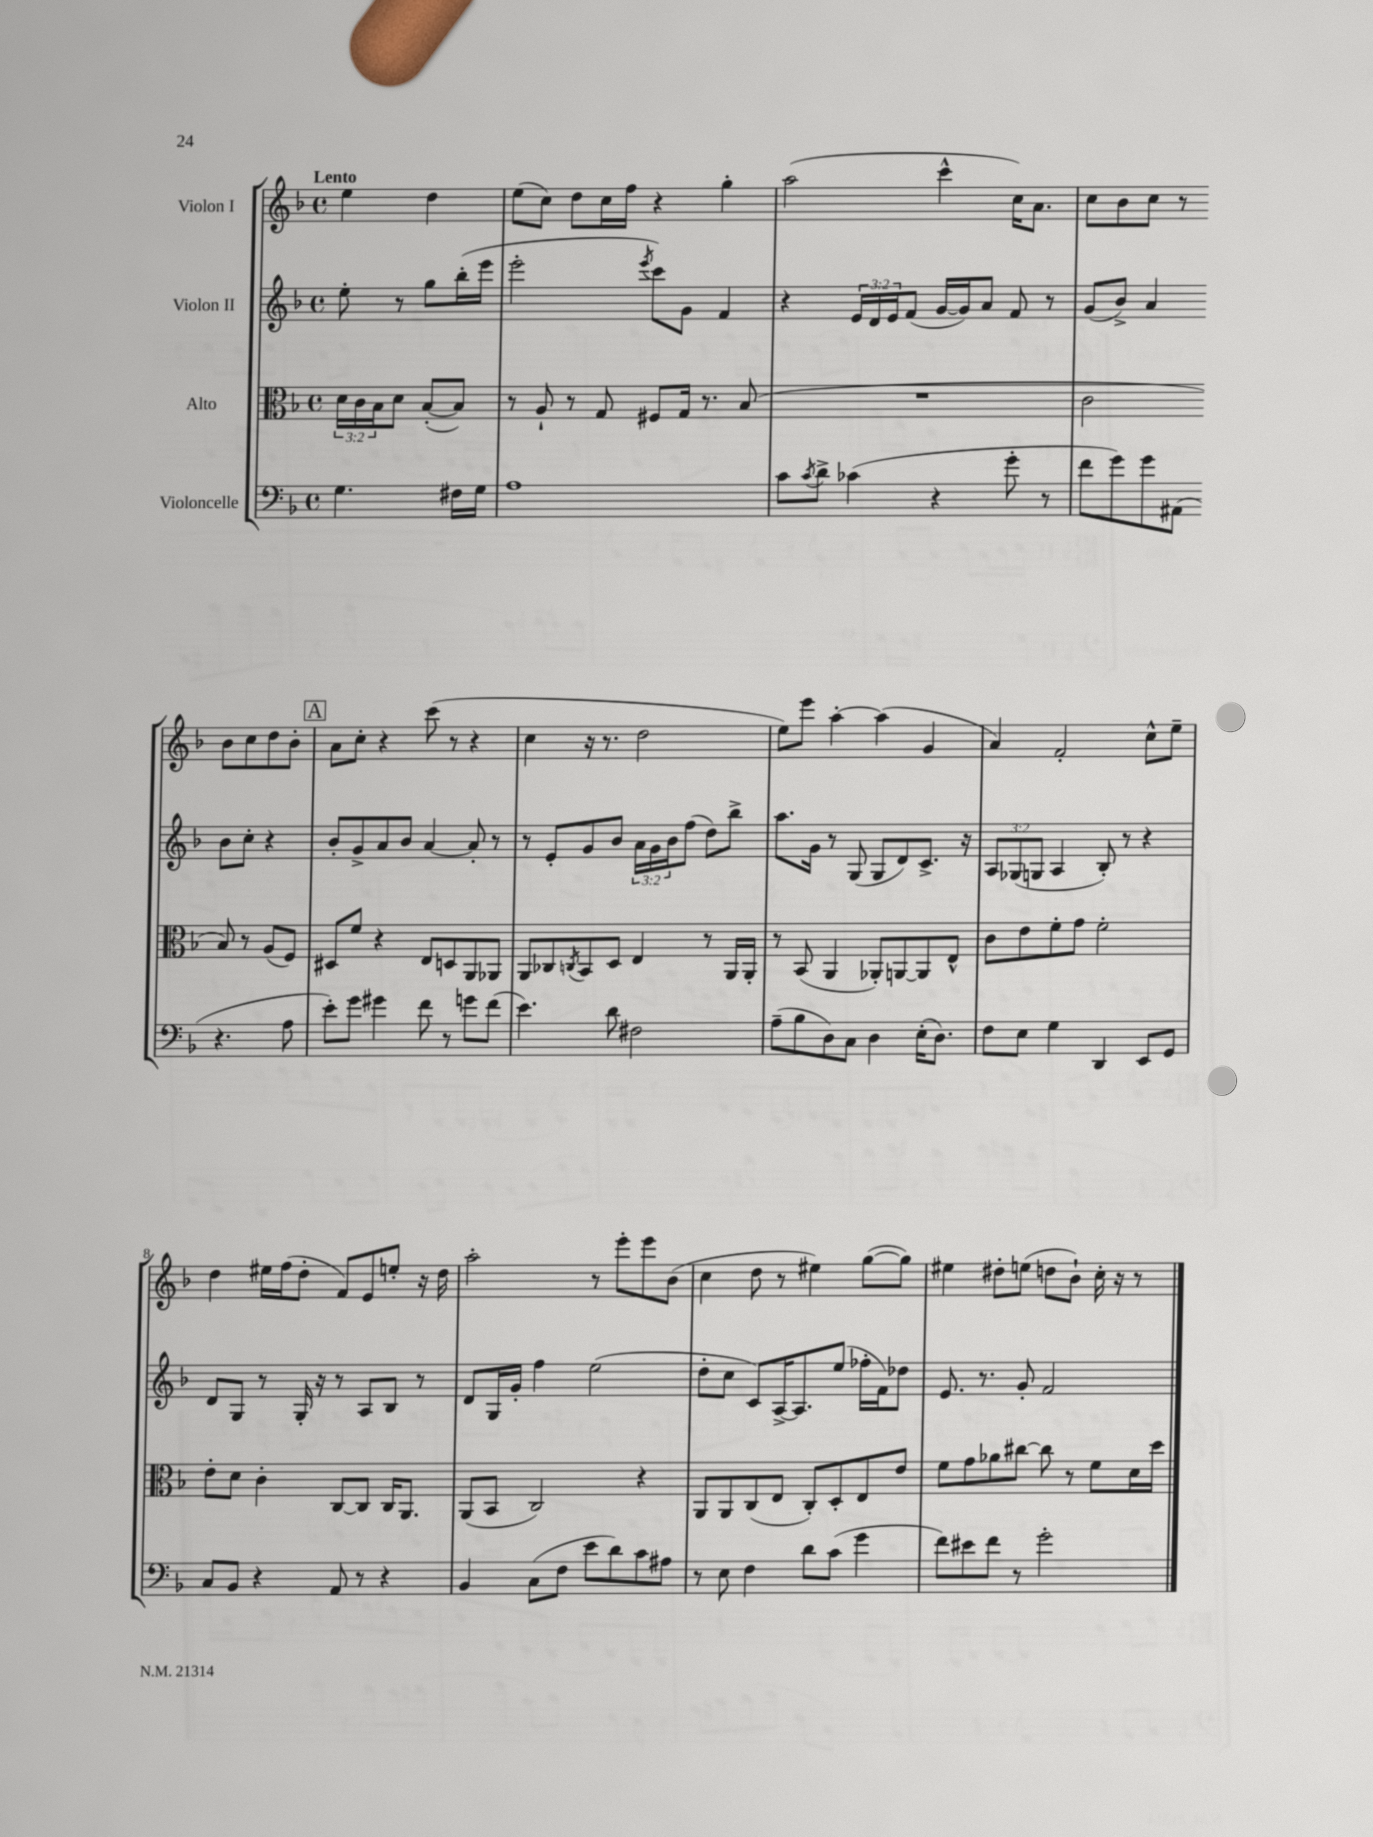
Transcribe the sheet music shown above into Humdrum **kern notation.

**kern	**kern	**kern	**kern
*staff4	*staff3	*staff2	*staff1
*clefF4	*clefC3	*clefG2	*clefG2
*k[b-]	*k[b-]	*k[b-]	*k[b-]
*M4/4	*M4/4	*M4/4	*M4/4
*met(c)	*met(c)	*met(c)	*met(c)
4.G	24d	8ee'	4ee
.	24c	.	.
.	24B-	.	.
.	8d	8r	.
.	([8B-'	8gg	4dd
16F#	8B-])	(16bb-'	.
16G	.	16eee	.
=	=	=	=
1A	8r	2eee'	(8ee
.	8A`	.	8cc)
.	8r	.	8dd
.	8G	.	16cc
.	.	.	16ff
.	.	8qeee	.
.	8F#	8ccc)	4r
.	16G	8g	.
.	8.r	.	.
.	.	4f	4gg'
.	(8B-	.	.
=	=	=	=
8c	1r	4r	(2aa
8qc	.	.	.
8d^	.	.	.
(4c-	.	24e	.
.	.	24d	.
.	.	24e	.
.	.	(8f	.
4r	.	[16g	4ccc^^
.	.	16g])	.
.	.	8a	.
8g'	.	8f	16cc)
.	.	.	8.a
8r	.	8r	.
=	=	=	=
8f	2c	(8g	8cc
8g)	.	8b-^)	8b-
8g	.	4a	8cc
(8AA#	.	.	8r
4.r	8B-)	8b-	8b-
.	8r	8cc'	8cc
.	(8A	4r	8dd
8A	8F)	.	8b-'
=	=	=	=
8e')	8D#	8b-'	8a
8g	8f	8g^	8cc'
4g#	4r	8a	4r
.	.	8b-	.
8f	8E	[4a	(8ccc
8r	8D	.	8r
8g	8AA	8a']	4r
(8f	8AA-	8r	.
=	=	=	=
4.e)	8AA	8r	4cc
.	8C-	8e'	.
.	8qC	.	.
.	8BB-	8g	16r
.	.	.	8.r
8d	8D	8b-	.
2F#	4E	24a	2dd
.	.	24g	.
.	.	24b-	.
.	.	(8ff	.
.	8r	8dd)	.
.	16AA	8bb-^	.
.	16AA'	.	.
=	=	=	=
(8A~	8r	8.aa	8ee)
8B-	(8BB-	.	8eee
.	.	16g	.
8D)	4AA	8r	[4aa'
8C	.	(8G	.
4D	8AA-')	8G	(4aa]
.	[8AA	8d)	.
(16E'	8AA]	8.c^	4g
8.D)	.	.	.
.	8E^^	.	.
.	.	16r	.
=	=	=	=
8F	8c	12A	4a)
.	.	(12G-	.
8E	8e	.	.
.	.	12G	.
4G	8f'	4A	2f'
.	8g	.	.
4DD	2f'	8B-')	.
.	.	8r	.
8EE	.	4r	8cc^^
8GG	.	.	8ee~
=	=	=	=
8C	8e'	8d	4dd
8BB-	8d	8G	.
4r	4c'	8r	16ee#
.	.	.	(16ff
.	.	16G'	8dd'
.	.	16r	.
8AA	[8C	8r	8f)
8r	8C]	8A	8e
4r	16C	8B-	8ee'
.	8.AA	.	.
.	.	8r	16r
.	.	.	16dd
=	=	=	=
4BB-	(8AA	8d	2aa'
.	8BB-	16G	.
.	.	16g'	.
(8C	2C)	4ff	.
8F	.	.	.
8e	.	(2ee	8r
8d)	.	.	8eee'
8c	4r	.	8eee
8A#	.	.	(8b-
=	=	=	=
8r	8AA	8dd'	4cc
8E	8AA	8cc	.
4F	(8C	8c)	8dd
.	8E	[16A^	8r
.	.	8.A]	.
8d	8C')	.	4ee#)
(8c	8D'	(8ee	.
4g	8E	16ff-'	([8gg
.	.	16f)	.
.	8e	8dd-	8gg])
=	=	=	=
8f)	8f	8.e	4ee#
8e#	8g	.	.
.	.	8.r	.
8f	8a-	.	8dd#'
8r	[8cc#	8g'	(8ee
2g'	8cc#]	2f	8dd
.	8r	.	8b-`)
.	8f	.	16cc'
.	.	.	16r
.	16d	.	8r
.	16dd	.	.
==	==	==	==
*-	*-	*-	*-
